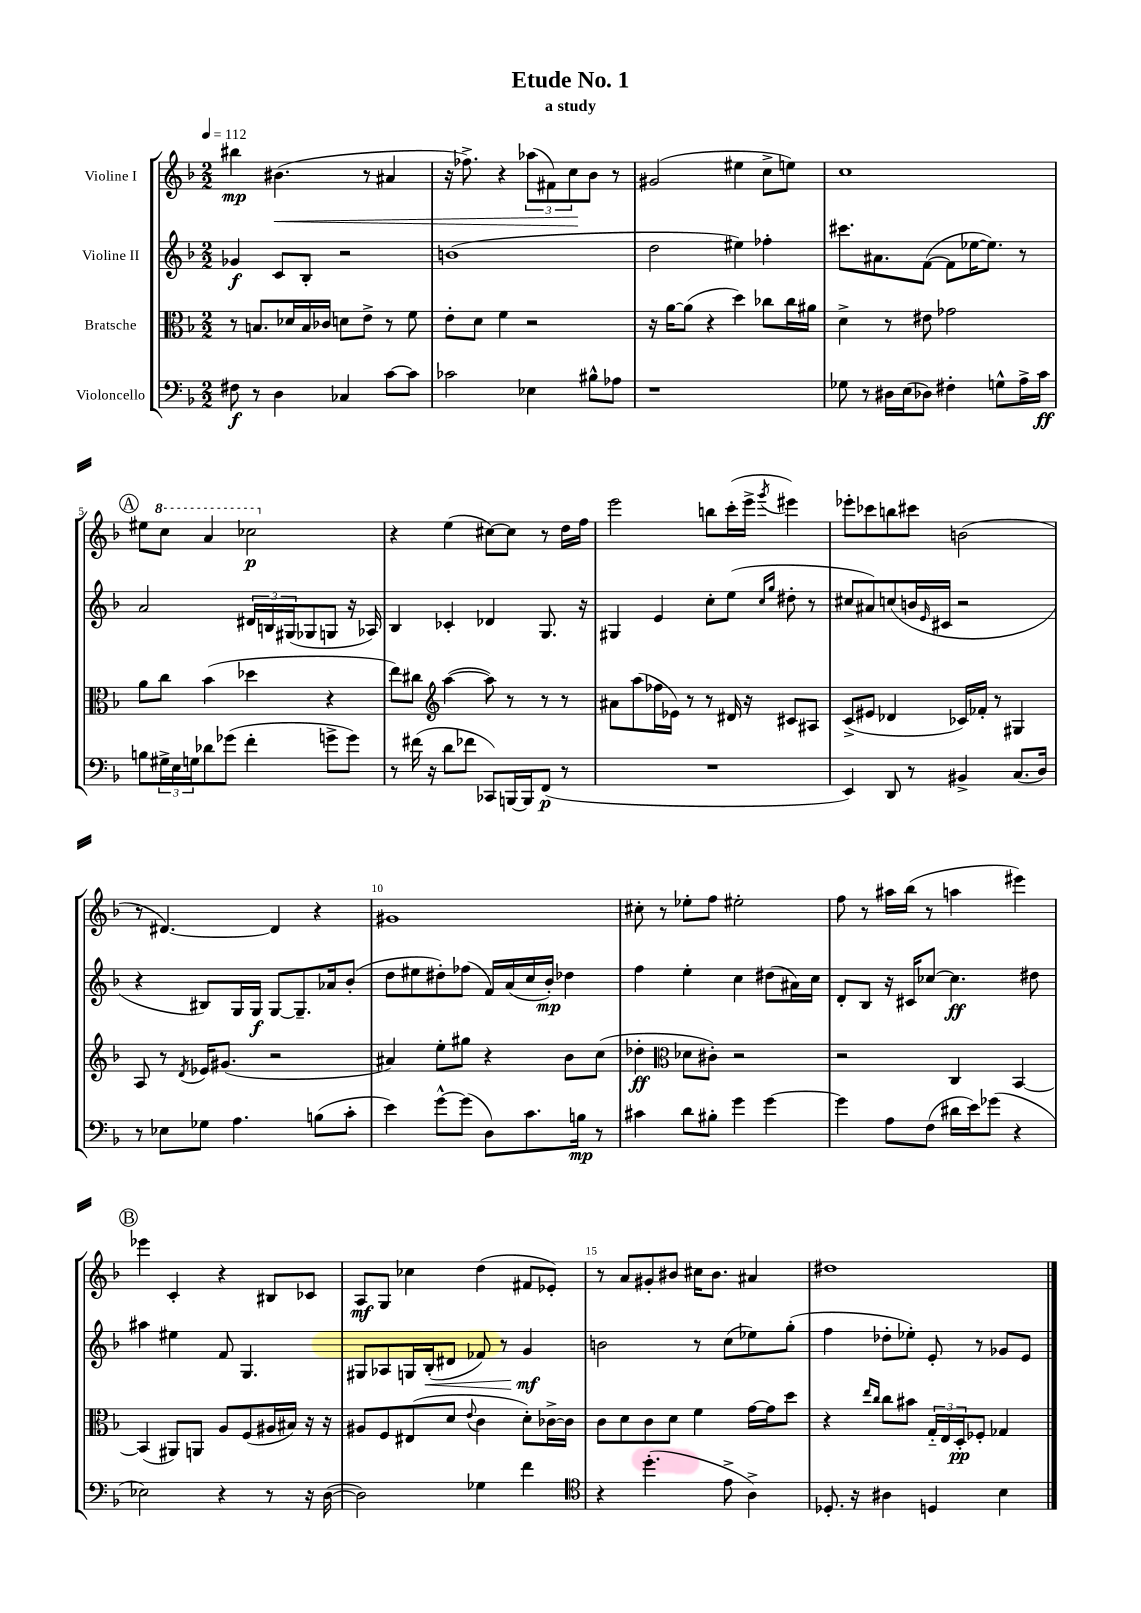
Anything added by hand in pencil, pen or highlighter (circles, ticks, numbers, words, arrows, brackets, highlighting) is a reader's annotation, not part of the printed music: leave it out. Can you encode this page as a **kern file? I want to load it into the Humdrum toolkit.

**kern	**kern	**kern	**kern
*staff4	*staff3	*staff2	*staff1
*clefF4	*clefC3	*clefG2	*clefG2
*k[b-]	*k[b-]	*k[b-]	*k[b-]
*M2/2	*M2/2	*M2/2	*M2/2
*MM112	*MM112	*MM112	*MM112
8F#	8r	4g-	4bb#
8r	8.B	.	.
4D	.	8c	(4.b#
.	16d-	.	.
.	16B	8B-'	.
.	16c-	.	.
4C-	8d	2r	.
.	8e^	.	8r
[8c	8r	.	4a#
8c]	8f	.	.
=	=	=	=
2c-	8e'	(1b	16r
.	.	.	8.ff-^)
.	8d	.	.
.	4f	.	4r
4E-	2r	.	(12aa-
.	.	.	12f#)
.	.	.	12cc
8B#^^	.	.	8b-
8A-	.	.	8r
=	=	=	=
1r	16r	2dd	(2g#
.	[16a	.	.
.	(8a]	.	.
.	4r	.	.
.	4dd)	4ee#)	4ee#
.	8cc-	4ff-'	8cc^
.	16cc-	.	8ee)
.	16a#	.	.
=	=	=	=
8G-	4d^	8.ccc#	1cc
8r	.	.	.
.	.	8.a#	.
16D#	8r	.	.
(16E	.	.	.
8D-)	8e#	([8f	.
4F#'	2g-	8f]	.
.	.	[16ee-	.
.	.	8.ee-])	.
8G^^	.	.	.
16A^	.	8r	.
16c	.	.	.
=	=	=	=
8B	8a	2a	8ee#
24G#^	8cc	.	8ccc
24E	.	.	.
24G	.	.	.
8d-	(4b-	.	4aa
(8g-	.	.	.
4f'	4dd-	24d#	2ccc-
.	.	24B	.
.	.	(24G#	.
.	.	8G-	.
8g^	4r	8G	.
8g)	.	16r	.
.	.	16A-)	.
=	=	=	=
8r	8ee)	4B-	4r
(16f#	8cc#	.	.
16r	.	.	.
*	*clefG2	*	*
8d	([4aa	4c-'	(4ee
8f-	.	.	.
8CC-)	8aa])	4d-	[8cc#)
[16BBB	8r	.	8cc#]
16BBB]	.	.	.
(8FF	8r	8.G	8r
8r	8r	.	16dd
.	.	16r	16ff
=	=	=	=
1r	8a#	4G#	2eee
.	(8aa	.	.
.	16ff-	4e	.
.	16e-)	.	.
.	8r	.	.
.	8r	8cc'	8bb
.	16d#	(8ee	(16ccc'
.	16r	.	16eee^
.	.	16qqcc	.
.	.	16qqgg	8qggg
.	8c#	8dd#'	4eee#)
.	8A#	8r	.
=	=	=	=
4EE)	(8c^	8cc#	8eee-'
.	8e#	8a#)	8ccc-
8DD	4d-	(8cc	8bb
8r	.	16b	8ccc#
.	.	16qqe	.
.	.	16c#	.
4BB#^	16c-)	2r	(2b
.	16f-'	.	.
.	8r	.	.
(8.C	4G#	.	.
16D)	.	.	.
=	=	=	=
8r	8A	4r	8r
8E-	8r	.	[4.d#)
.	8qd	.	.
8G-	16e-	8B#)	.
.	(8.g#	.	.
4.A	.	16G	.
.	.	16G	.
.	2r	[8G	4d#]
.	.	8.G~]	.
(8B	.	.	4r
.	.	16a-	.
8c'	.	(8b-'	.
=	=	=	=
4e)	4a#)	8dd	1g#
.	.	8ee#	.
[8g^^	8ee'	8dd#')	.
(8g]	8gg#	(8ff-	.
8D)	4r	16f)	.
.	.	(16a	.
8.c	.	16cc	.
.	.	16b-')	.
.	8b-	4dd-	.
16B	.	.	.
8r	(8cc	.	.
=	=	=	=
4c#	4dd-'	4ff	8cc#'
.	.	.	8r
*	*clefC3	*	*
8d	8d-	4ee'	8ee-'
8B#'	8c#')	.	8ff
4g	2r	4cc	2ee#'
[4g	.	(8dd#	.
.	.	16a#)	.
.	.	16cc	.
=	=	=	=
4g]	2r	8d'	8ff
.	.	8B-	8r
8A	.	16r	16aa#
.	.	16c#	(16bb-
(8F	.	[8cc-	8r
16d#	4C	4.cc-]	4aa
16e)	.	.	.
(8g-	.	.	.
4r	[4BB-	.	4eee#)
.	.	8dd#	.
=	=	=	=
2E-)	(4BB-]	4aa#	4eee-
.	8AA#)	4ee#	4c'
.	8AA	.	.
4r	8A	8f	4r
.	(8F	4.G	.
8r	16A#	.	8B#
.	16B#)	.	.
16r	16r	.	8c-
([16D	16r	.	.
=	=	=	=
2D])	8A#	8G#	8A
.	8F	8A-	8G
.	(8E#	16G	4cc-
.	.	(16B-'	.
.	8d	8d#	.
.	8qqe	.	.
4G-	4c	8f-)	(4dd
.	.	8r	.
4f	8d')	4g	8f#
.	[16c-^	.	8e-')
.	16c-]	.	.
=	=	=	=
*clefC4	*	*	*
4r	8c	2b	8r
.	8d	.	8a
(4.dd'	8c	.	8g#'
.	8d	.	8b#
.	4f	8r	16cc#
.	.	.	8.b#
8e^	.	(8cc	.
4A^)	[16g	8ee-)	4a#
.	16g]	.	.
.	8dd	(8gg'	.
=	=	=	=
8.D-'	4r	4ff	1dd#
16r	.	.	.
.	16qqee	.	.
.	16qqcc	.	.
4A#	8cc	8dd-'	.
.	8b#	8ee-')	.
4D	24G'~	8e'	.
.	24E	.	.
.	24D'	.	.
.	8F-'	8r	.
4B-	4G-	8g-	.
.	.	8e	.
==	==	==	==
*-	*-	*-	*-
